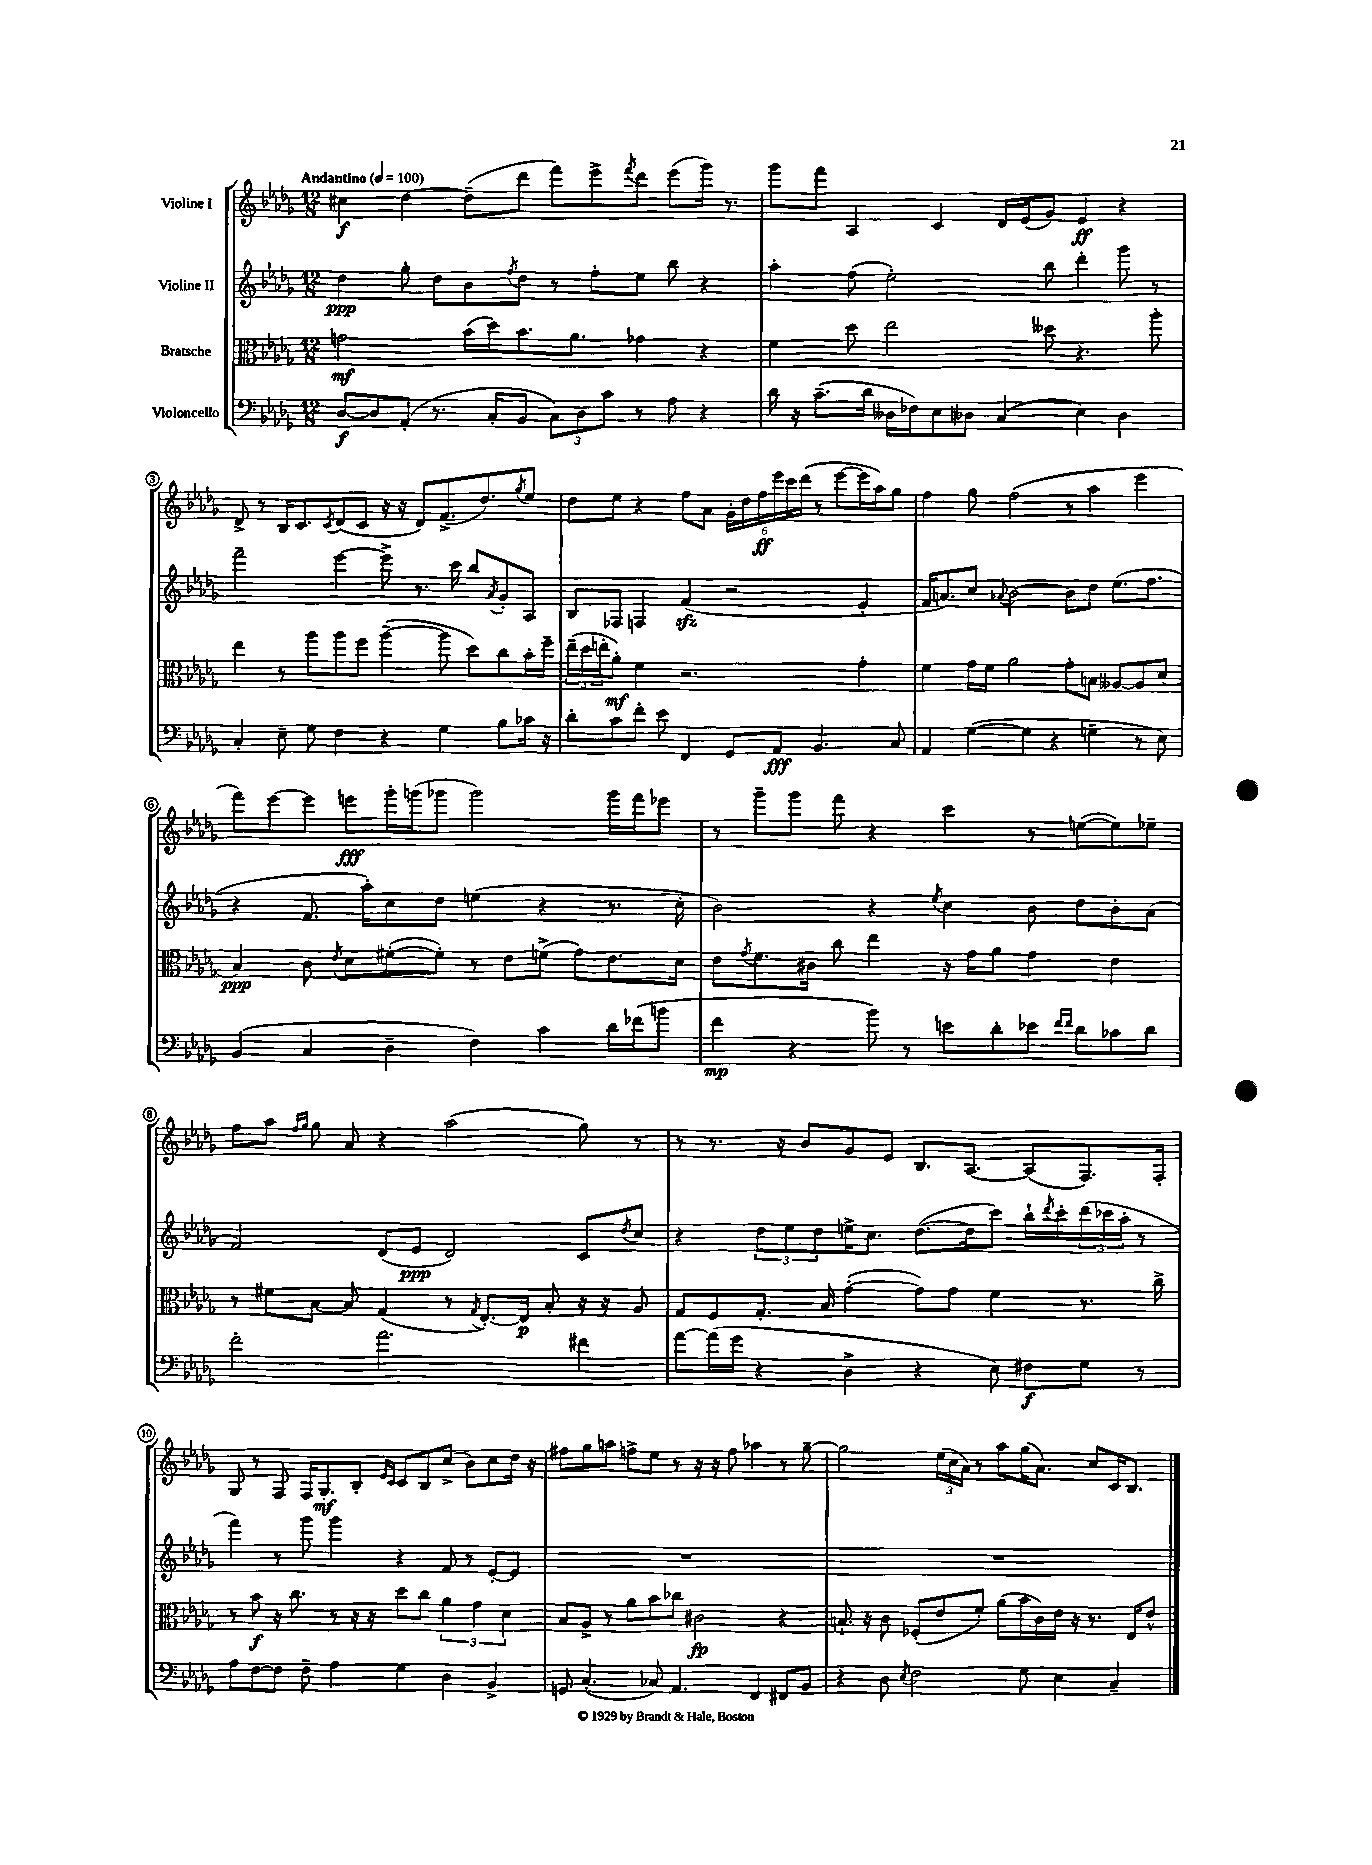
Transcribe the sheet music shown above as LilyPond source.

<<
\new StaffGroup <<
\new Staff = "s0" \with { instrumentName = "Violine I" } {
    \clef treble \key des \major \numericTimeSignature \time 12/8 \tempo "Andantino" 4 = 100
    cis''4\f des''4~ des''8--( des'''8 f'''8) ees'''8-> \acciaccatura { f'''8 } des'''8 ees'''8( ges'''16) r8. |
    ges'''8 f'''8 aes4 c'4 des'16 ees'16( ges'8) ees'4\ff r4 |
    des'8-> r8 bes16 c'8. \acciaccatura { c'8 } des'8( c'8 r16 r16 des'8) f'8.->( des''8.) \acciaccatura { ges''8 } ees''8 |
    des''8 ees''8 r4 f''8 aes'8 \tuplet 6/4 { ges'16-. des''16 f''16\ff ees'''16 c'''16 des'''16( } r8 ees'''8~ ees'''16 aes''16) ges''8 |
    f''4 ges''8 f''2( r8 aes''4 ees'''4 |
    f'''8) ees'''8~ ees'''8 e'''8\fff ges'''16-. g'''16( ges'''8 ges'''2) ges'''16 f'''16 ees'''8 |
    r8 ges'''8-- ges'''8 f'''8 r4 c'''4 r8 e''8~( e''8) ees''8-- |
    f''8 aes''8 \grace { f''16 ges''16 } ges''8 aes'8 r4 aes''2( ges''8) r8 |
    r8 r8. r16 bes'8 ges'8 ees'8 bes8. aes8.~ aes8( f8.) f16-. |
    ges8 r8 f8 f16 ges8.-.\mf bes8-. \grace { ees'16 c'16 } c'8 bes8 c''8->( bes'8) c''8 des''16 r16 |
    fis''8 ges''8 a''8 f''8-> ees''8 r8 r16 r16 f''8 aes''4 r8 ges''8~-- |
    ges''2 \tuplet 3/2 { ees''16( c''16 aes'16) } r8 aes''8 ges''16( aes'8.) c''8 c'16 bes8. \bar "|." |
}
\new Staff = "s1" \with { instrumentName = "Violine II" } {
    \clef treble \key des \major \numericTimeSignature \time 12/8
    des''4\ppp ges''8-. des''8 bes'8 \acciaccatura { f''8 } des''8 r8 f''8-. ees''8 bes''8 r4 |
    aes''4-. f''8( ees''2-.) bes''8 des'''4-. ges'''8 r8 |
    f'''2-- ees'''4~ ees'''8-> r8. c'''16 bes''8 \acciaccatura { aes'8 } ges'8-. aes8 |
    bes8 fes8 f4 f'4\sfz( r2 ees'4-. |
    f'16 a'8.) c''8 \appoggiatura { aes'8 } bes'2~ bes'8 des''8 ees''8.( f''8. |
    r4 f'8. aes''16-.) c''8 des''8 e''4( r4 r8. c''16-. |
    bes'2) r4 \acciaccatura { ees''8 } c''4 bes'8 des''8 bes'8-. aes'8( |
    f'2) des'8( ees'8\ppp des'2) c'8 \acciaccatura { des''8 } c''8 |
    r4 \tuplet 3/2 { des''8 ees''8 des''8 } e''16-> c''8. des''8.~( des''16 c'''8) bes''16-! \acciaccatura { des'''8 } c'''16-. \tuplet 3/2 { des'''16( ces'''16 aes''16-. } r8 |
    f'''4) r8 ges'''8 ges'''4 r4 f'8 r8 ees'8~-. ees'8 |
    R1. |
    R1. \bar "|." |
}
\new Staff = "s2" \with { instrumentName = "Bratsche" } {
    \clef alto \key des \major \numericTimeSignature \time 12/8
    g'2\mf bes'16( des''16) bes'8. aes'8. ges'4 r4 |
    f'4 des''8 ees''2 deses''8 r4. aes''8-. |
    ees''4 r8 aes''8 aes''8 f''8 aes''4~--( aes''8 des''8) c''8 bes'16-. f''16-- |
    \tuplet 3/2 { ees''16--( des''16 e''16-. } aes'8-.\mf) f'4 r2. ges'4-. |
    f'4 ges'16 f'16 aes'2 ges'8-. b8 aeses8~ aeses8 des'8( |
    bes4\ppp) c'8 \acciaccatura { ees'8 } des'8 fis'8~-.( fis'8-.) r8 ees'8 f'8->( ges'8) ees'8. des'16 |
    ees'8 \acciaccatura { ges'8 } f'8. cis'16 c''8 ees''4 r16 ges'16 aes'8 ges'4 ees'4 |
    r8 fis'8 bes8~ bes8 ges4( r8 \acciaccatura { ges8 } ees8.~-.) ees16\p bes8-. r16 r16 aes8 |
    ges8 f8 ges8.-. bes16 ges'4~-.( ges'8) ges'8 f'4 r8. c''16-> |
    r8 bes'8\f r16 c''8. r8 r16 r16 des''8 c''8 \tuplet 3/2 { aes'4 ges'4 des'4 } |
    bes8 aes8-> r8 aes'8 bes'8 ces''8 cis'2\fp r4 |
    b8.-! r16 c'8 fes8-.( ees'8 f'8-.) aes'8( bes'16 c'16) ees'16 r16 r8. ees16 ees'8-^ \bar "|." |
}
\new Staff = "s3" \with { instrumentName = "Violoncello" } {
    \clef bass \key des \major \numericTimeSignature \time 12/8
    des8~\f des8 aes,8-.( r8. c16-. bes,8 \tuplet 3/2 { c8) des8 c'8 } r8 aes8 r4 |
    des'16 r16 c'8.--( des'16 deses16 fes16) ees8 des8 c4( ees4) des4 |
    c4-. ees8-- ges8 f4 r4 ges4 bes8 ces'16 r16 |
    des'8-. c'8 f'8-. ees'8 f,4 ges,8 aes,8\fff bes,4. c8 |
    aes,4 ges4~( ges4 r4 g4-- r8 ees8) |
    bes,4( c4 des4-- f4) c'4 des'16 fes'16( b'8 |
    f'4\mp r4 bes'8) r8 e'8 des'8-. ees'8 \grace { f'16 f'16 } des'8 ces'8 des'8 |
    f'2-. aes'2. fis'4 |
    aes'8~ aes'16( ges'16 r4 des4-> r4 ees8) fis8\f ges8 r8 |
    aes8 f8~ f8 f8-- aes4 ges4 des4 bes,4-> |
    g,8 c4.-.( ces8) aes,4. f,4 fis,8 bes,8 |
    r4 des8 \acciaccatura { ees8 } f2 ges8 ees4 c4-- \bar "|." |
}
>>
>>
\layout { \context { \Score \override BarNumber.stencil = #(make-stencil-circler 0.1 0.3 ly:text-interface::print) } }
